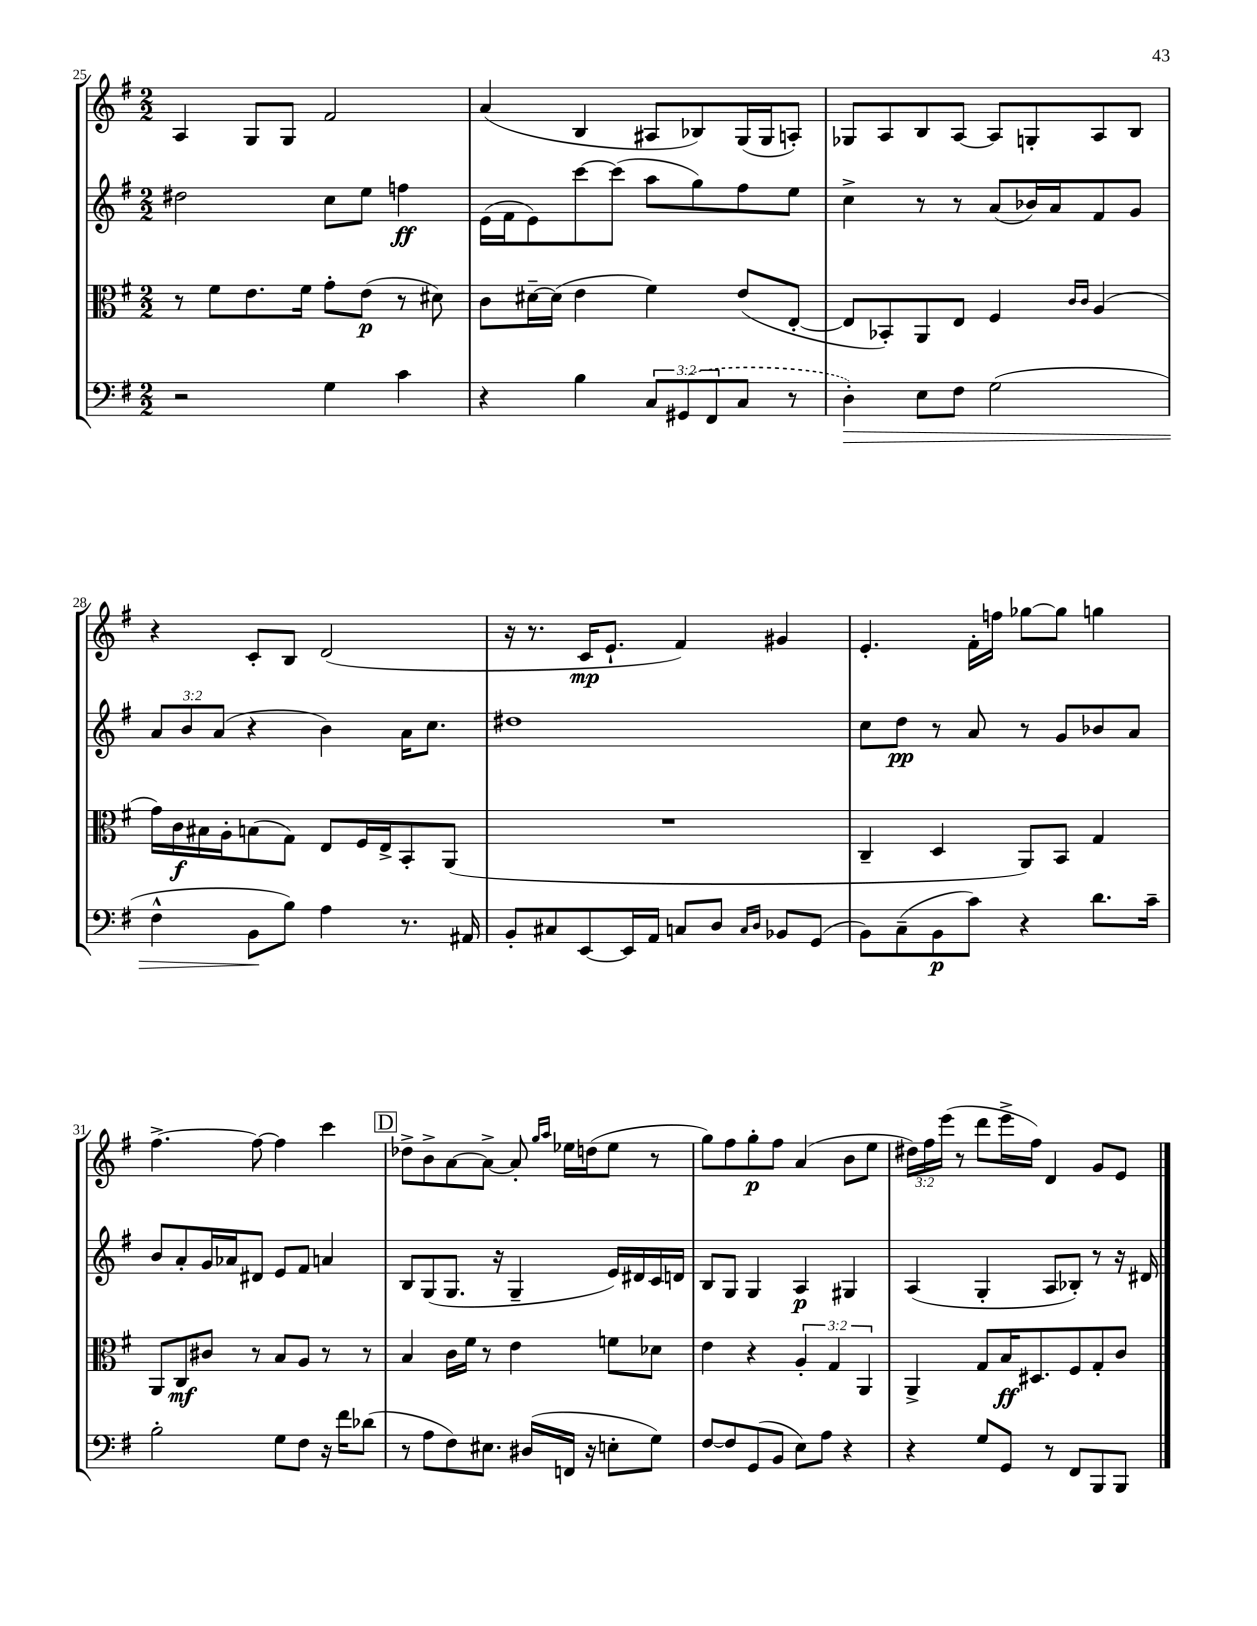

**kern	**dynam	**kern	**dynam	**kern	**dynam	**kern	**dynam
*part4	*part4	*part3	*part3	*part2	*part2	*part1	*part1
*staff4	*staff4	*staff3	*staff3	*staff2	*staff2	*staff1	*staff1
*clefF4	*	*clefC3	*	*clefG2	*	*clefG2	*
*k[f#]	*	*k[f#]	*	*k[f#]	*	*k[f#]	*
*M2/2	*	*M2/2	*	*M2/2	*	*M2/2	*
=25	=25	=25	=25	=25	=25	=25	=25
2r	.	8r	.	2dd#X\	.	4A/	.
.	.	8f#\L	.	.	.	.	.
.	.	8.e\	.	.	.	8G/L	.
.	.	.	.	.	.	8G/J	.
.	.	16f#\Jk	.	.	.	.	.
4G\	.	8g'\L	.	8cc\L	.	2f#/	.
.	.	(8e\J	p	8ee\J	.	.	.
4c\	.	8r	.	4ffn\	ff	.	.
.	.	8d#X\)	.	.	.	.	.
=26	=26	=26	=26	=26	=26	=26	=26
4r	.	8c\L	.	(16e\LL	.	(4a/	.
.	.	.	.	16f#\J	.	.	.
.	.	[16d#X~\L	.	8e\)	.	.	.
.	.	(16d#\JJ]	.	.	.	.	.
4B\	.	4e\	.	[8ccc\	.	4B/	.
.	.	.	.	(8ccc\J]	.	.	.
12C/L	.	4f#\)	.	8aa\L	.	8A#X/L	.
(12GG#X/	.	.	.	.	.	.	.
.	.	.	.	8gg\)	.	8B-X/)	.
12FF#/	.	.	.	.	.	.	.
8C/J	.	(8e/L	.	8ff#\	.	(16G/L	.
.	.	.	.	.	.	16G/J	.
8r	.	[8E'/J	.	8ee\J	.	8An'/J)	.
=27	=27	=27	=27	=27	=27	=27	=27
!	!LO:HP:b	!	!	!	!	!	!
4D'\)	>	8E/L]	.	4cc^\	.	8G-X/L	.
.	.	8BB-X'/)	.	.	.	8A/	.
8E\L	.	8AA/	.	8r	.	8B/	.
8F#\J	.	8E/J	.	8r	.	[8A/J	.
(2G\	.	4F#/	.	(8a/L	.	8A/L]	.
.	.	.	.	16b-X/L)	.	8Gn'/	.
.	.	.	.	16a/J	.	.	.
.	.	16qqc/LL	.	.	.	.	.
.	.	16qqc/JJ	.	.	.	.	.
.	.	(4A/	.	8f#/	.	8A/	.
.	.	.	.	8g/J	.	8B/J	.
!!LO:LB:g=z
=28	=28	=28	=28	=28	=28	=28	=28
4F#^^\	.	16g\LL)	.	12a/L	.	4r	.
.	.	16c\	f	.	.	.	.
.	.	.	.	12b/	.	.	.
.	.	16B#X\	.	.	.	.	.
.	.	.	.	(12a/J	.	.	.
.	.	16A'\J	.	.	.	.	.
8BB\L	.	(8Bn\	.	4r	.	8c'/L	.
8B\J)	]	8G\J)	.	.	.	8B/J	.
4A\	.	8E/L	.	4b\)	.	(2d/	.
.	.	16F#/L	.	.	.	.	.
.	.	16E^/J	.	.	.	.	.
8.r	.	8BB'/	.	16a\KL	.	.	.
.	.	.	.	8.cc\J	.	.	.
.	.	(8AA/J	.	.	.	.	.
16AA#X/	.	.	.	.	.	.	.
=29	=29	=29	=29	=29	=29	=29	=29
8BB'/L	.	1r	.	1dd#X	.	16r	.
.	.	.	.	.	.	8.r	.
8C#X/	.	.	.	.	.	.	.
[8EE/	.	.	.	.	.	16c/KL	mp
.	.	.	.	.	.	8.e`/J	.
16EE/L]	.	.	.	.	.	.	.
16AA/JJ	.	.	.	.	.	.	.
8Cn/L	.	.	.	.	.	4f#/)	.
8D/J	.	.	.	.	.	.	.
16qqC/LL	.	.	.	.	.	.	.
16qqD/JJ	.	.	.	.	.	.	.
8BB-X/L	.	.	.	.	.	4g#X/	.
(8GG/J	.	.	.	.	.	.	.
=30	=30	=30	=30	=30	=30	=30	=30
8BB\L)	.	4C~/	.	8cc\L	.	4.e'/	.
(8C~\	.	.	.	8dd\J	pp	.	.
8BB\	p	4D/	.	8r	.	.	.
8c\J)	.	.	.	8a/	.	16f#'\LL	.
.	.	.	.	.	.	16ffn\JJ	.
4r	.	8AA/L)	.	8r	.	[8gg-X\L	.
.	.	8BB/J	.	8g/L	.	8gg-\J]	.
8.d\L	.	4G/	.	8b-X/	.	4ggn\	.
.	.	.	.	8a/J	.	.	.
16c~\Jk	.	.	.	.	.	.	.
!!LO:LB:g=z
=31	=31	=31	=31	=31	=31	=31	=31
2B'\	.	8AA/L	.	8b/L	.	[4.ff#^\	.
.	.	8C/	mf	8a'/	.	.	.
.	.	8c#X/J	.	16g/L	.	.	.
.	.	.	.	16a-X/J	.	.	.
.	.	8r	.	8d#X/J	.	8ff#\_	.
8G\L	.	8B/L	.	8e/L	.	4ff#\]	.
8F#\J	.	8A/J	.	8f#/J	.	.	.
16r	.	8r	.	4an/	.	4ccc\	.
16f#\KL	.	.	.	.	.	.	.
(8d-X\J	.	8r	.	.	.	.	.
!!LO:REH:place=s1:t=D
=32	=32	=32	=32	=32	=32	=32	=32
8r	.	4B/	.	8B/L	.	8dd-X^\L	.
8A\L	.	.	.	(8G/	.	8b^\	.
8F#\)	.	16c\LL	.	8.G/J	.	[8a\	.
.	.	16f#\JJ	.	.	.	.	.
8.E#X\J	.	8r	.	.	.	8a^\J_	.
.	.	.	.	16r	.	.	.
.	.	4e\	.	4G~/	.	8a'/]	.
(16D#X/LL	.	.	.	.	.	.	.
.	.	.	.	.	.	16qqgg/LL	.
.	.	.	.	.	.	16qqaa/JJ	.
16FFn/JJ	.	.	.	.	.	16ee-X\LL	.
16r	.	.	.	.	.	(16ddn\J	.
8En'\L	.	8fn\L	.	16e/LL)	.	8ee-\J	.
.	.	.	.	16d#X/	.	.	.
8G\J)	.	8d-X\J	.	16c/	.	8r	.
.	.	.	.	16dn/JJ	.	.	.
=33	=33	=33	=33	=33	=33	=33	=33
[8F#/L	.	4e\	.	8B/L	.	8gg\L)	.
8F#/]	.	.	.	8G/J	.	8ff#\	.
(8GG/	.	4r	.	4G/	.	8gg'\	p
8BB/J	.	.	.	.	.	8ff#\J	.
8E\L)	.	6A'/	.	4A/	p	(4a/	.
8A\J	.	.	.	.	.	.	.
.	.	6G/	.	.	.	.	.
4r	.	.	.	4G#X/	.	8b\L	.
.	.	6AA/	.	.	.	.	.
.	.	.	.	.	.	8ee\J	.
=34	=34	=34	=34	=34	=34	=34	=34
4r	.	4AA^/	.	(4A/	.	24dd#X\LL)	.
.	.	.	.	.	.	24ff#\	.
.	.	.	.	.	.	(24eee\JJ	.
.	.	.	.	.	.	8r	.
8G/L	.	8G/L	.	4G'/	.	8ddd\L	.
8GG/J	.	16B/K	ff	.	.	16eee^\L	.
.	.	8.D#X/	.	.	.	16ff#\JJ)	.
8r	.	.	.	8A/L	.	4d/	.
8FF#/L	.	8F#/	.	8B-X'/J)	.	.	.
8BBB/	.	8G'/	.	8r	.	8g/L	.
8BBB/J	.	8c/J	.	16r	.	8e/J	.
.	.	.	.	16d#X/	.	.	.
==	==	==	==	==	==	==	==
*-	*-	*-	*-	*-	*-	*-	*-
